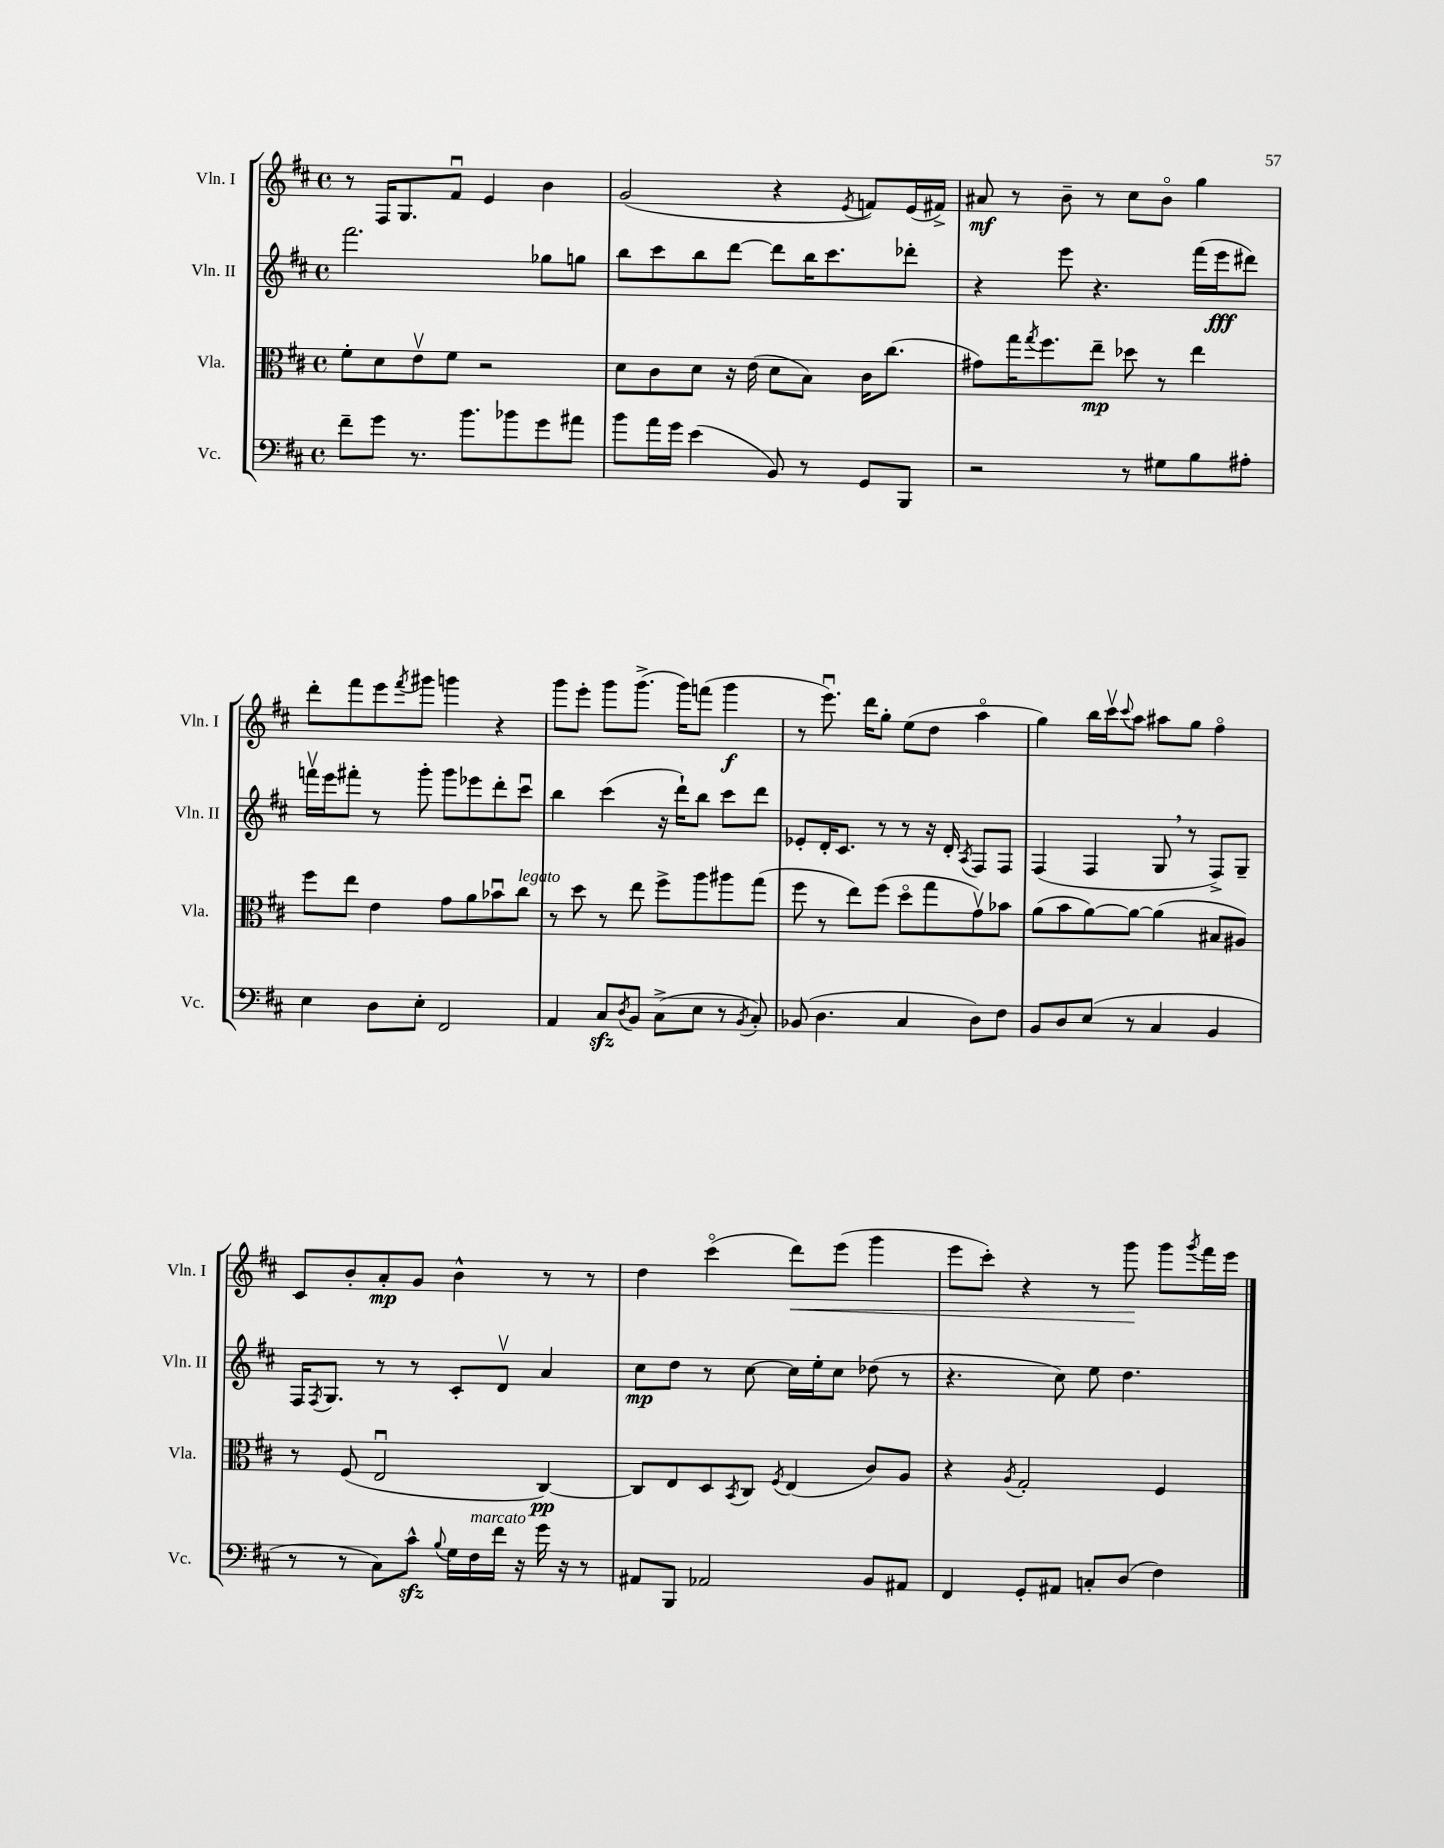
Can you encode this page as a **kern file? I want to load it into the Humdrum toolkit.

**kern	**kern	**dynam	**kern	**dynam	**kern	**dynam
*part4	*part3	*part3	*part2	*part2	*part1	*part1
*staff4	*staff3	*staff3	*staff2	*staff2	*staff1	*staff1
*I"Vc.	*I"Vla.	*	*I"Vln. II	*	*I"Vln. I	*
*I'Vc.	*I'Vla.	*	*I'Vln. II	*	*I'Vln. I	*
*clefF4	*clefC3	*	*clefG2	*	*clefG2	*
*k[f#c#]	*k[f#c#]	*	*k[f#c#]	*	*k[f#c#]	*
*M4/4	*M4/4	*	*M4/4	*	*M4/4	*
*met(c)	*met(c)	*	*met(c)	*	*met(c)	*
=18	=18	=18	=18	=18	=18	=18
8f#~\L	8f#'\L	.	2.fff#\	.	8r	.
8g\J	8d\	.	.	.	16F#/KL	.
.	.	.	.	.	8.G/	.
8.r	8ev\	.	.	.	.	.
.	8f#\J	.	.	.	8f#u/J	.
8.b\L	.	.	.	.	.	.
.	2r	.	.	.	4e/	.
8b-X\	.	.	.	.	.	.
8g\	.	.	8gg-X\L	.	4b\	.
8a#X\J	.	.	8ggn\J	.	.	.
=19	=19	=19	=19	=19	=19	=19
8b\L	8d\L	.	8bb\L	.	(2g/	.
16a\L	8c#\	.	8ccc#\	.	.	.
16g\JJ	.	.	.	.	.	.
(4e\	8d\J	.	8bb\	.	.	.
.	16r	.	[8ddd\J	.	.	.
.	(16e\	.	.	.	.	.
8BB/)	8d\L	.	8ddd\L]	.	4r	.
8r	8B\J)	.	16bb\K	.	.	.
.	.	.	8.ccc#\	.	.	.
.	.	.	.	.	8qe/	.
8GG/L	16c#\KL	.	.	.	8fn/L)	.
.	(8.cc#\J	.	.	.	.	.
8BBB/J	.	.	8ddd-X'\J	.	(16e/L	.
.	.	.	.	.	16f#X^/JJ)	.
=20	=20	=20	=20	=20	=20	=20
2r	8g#X\L)	.	4r	.	8a#X/	mf
.	16gg\K	.	.	.	8r	.
.	8qgg/	.	.	.	.	.
.	8.ff#\	.	.	.	.	.
.	.	.	8eee\	.	8b~\	.
.	8ee~\J	mp	4.r	.	8r	.
8r	8dd-X\	.	.	.	8cc#\L	.
8G#X\L	8r	.	.	.	8b\J	.
8B\	4ee\	.	(16fff#\LL	.	4gg\	.
.	.	.	16eee\J	fff	.	.
8A#X'\J	.	.	8ddd#X\J)	.	.	.
!!LO:LB:g=z
=21	=21	=21	=21	=21	=21	=21
4E\	8ff#\L	.	16fffnv\LL	.	8ddd'\L	.
.	.	.	16eee\J	.	.	.
.	8ee\J	.	8fff#X'\J	.	8fff#\	.
8D\L	4e\	.	8r	.	8eee\	.
.	.	.	.	.	8qfff#/	.
8E'\J	.	.	8ggg'\	.	8ggg#X\J	.
2FF#/	8g\L	.	8ggg\L	.	4gggn\	.
.	8a\	.	8eee-X\	.	.	.
.	8b-Xu\	.	8ddd'\	.	4r	.
!	!LO:TX:a:i:t=legato	!	!	!	!	!
.	8cc#\J	.	8ccc#u\J	.	.	.
=22	=22	=22	=22	=22	=22	=22
4AA/	8r	.	4bb\	.	8ggg\L	.
.	8dd\	.	.	.	8eee'\J	.
8C#zz/L	8r	.	(4ccc#\	.	8ggg\L	.
8qD/	.	.	.	.	.	.
8BB/J	8ee\	.	.	.	(8.ggg^\J	.
(8C#^\L	8ff#^\L	.	16r	.	.	.
.	.	.	16ddd`\KL)	.	16ggg\KL)	.
8E\J	8aa\	.	8bb\J	.	(8fffn\J	.
8r	8aa#X\	.	8ccc#\L	.	4ggg\	f
8qBB/	.	.	.	.	.	.
8C#'/)	(8gg\J	.	8ddd\J	.	.	.
=23	=23	=23	=23	=23	=23	=23
(8BB-X/	8ff#\	.	8e-X'/L	.	8r	.
4.D\	8r	.	16d'/K	.	8.eeeu\)	.
.	.	.	8.c#/J	.	.	.
.	8ee\L)	.	.	.	.	.
.	.	.	.	.	16ddd\KL	.
.	(8ff#\J	.	8r	.	8gg'\J	.
4C#/	8dd\L	.	8r	.	(8ee\L	.
.	8gg\	.	16r	.	8dd\J	.
.	.	.	16d'/	.	.	.
.	.	.	8qA/	.	.	.
8D\L)	8gv\)	.	8F#/L	.	4aa\	.
8F#\J	8b-X\J	.	8F#/J	.	.	.
=24	=24	=24	=24	=24	=24	=24
8BB/L	(8a\L	.	(4F#/	.	4gg\)	.
8D/	8b\	.	.	.	.	.
(8E/J	[8a\)	.	4F#/	.	16bb\LL	.
.	.	.	.	.	16ccc#v\J	.
.	.	.	.	.	8qqccc#/	.
8r	8a\J_	.	.	.	8aa\J	.
4C#/	(4a\]	.	8G,/	.	8aa#X\L	.
.	.	.	8r	.	8gg\J	.
4BB/	8B#X/L	.	8F#^/L)	.	4ff#\	.
.	8A#X/J)	.	8G~/J	.	.	.
!!LO:LB:g=z
=25	=25	=25	=25	=25	=25	=25
8r	8r	.	16F#/KL	.	8c#/L	.
.	.	.	8qF#/	.	.	.
.	.	.	8.G/J	.	.	.
8r	(8F#/	.	.	.	8b'/	.
8C#\L)	2Eu/	.	8r	.	8a'/	mp
8c#zz^^\J	.	.	8r	.	8g/J	.
8qqB/	.	.	.	.	.	.
16G\LL	.	.	8c#'/L	.	4b^^\	.
!LO:TX:a:i:t=marcato	!	!	!	!	!	!
16F#\	.	.	.	.	.	.
16f#\JJ	.	.	8dv/J	.	.	.
16r	.	.	.	.	.	.
16g\	[4C#/)	pp	4a/	.	8r	.
16r	.	.	.	.	.	.
8r	.	.	.	.	8r	.
=26	=26	=26	=26	=26	=26	=26
8AA#X/L	8C#/L]	.	8cc#\L	mp	4dd\	.
8BBB/J	8E/	.	8dd\J	.	.	.
2AA-X/	8D/	.	8r	.	(4ccc#\	.
.	8qBB/	.	.	.	.	.
.	8C#/J	.	[8cc#\	.	.	.
.	8qF#/	.	.	.	.	.
!	!	!	!	!	!	!LO:HP:b
.	(4E/	.	16cc#\LL]	.	8ddd\L)	<
.	.	.	16ee'\J	.	.	.
.	.	.	8cc#\J	.	(8eee\J	.
8BB/L	8c#/L)	.	(8dd-X\	.	4ggg\	.
8AA#X/J	8A/J	.	8r	.	.	.
=27	=27	=27	=27	=27	=27	=27
4FF#/	4r	.	4.r	.	8eee\L	.
.	.	.	.	.	8ccc#'\J)	.
.	8qA/	.	.	.	.	.
8GG'/L	2G'/	.	.	.	4r	.
8AA#X/J	.	.	8cc#\)	.	.	.
8Cn'/L	.	.	8ee\	.	8r	.
(8D/J	.	.	4.dd\	.	8ggg\	.
4F#\)	4F#/	.	.	.	8ggg\L	[
.	.	.	.	.	8qggg/	.
.	.	.	.	.	16fff#\L	.
.	.	.	.	.	16eee\JJ	.
==	==	==	==	==	==	==
*-	*-	*-	*-	*-	*-	*-
